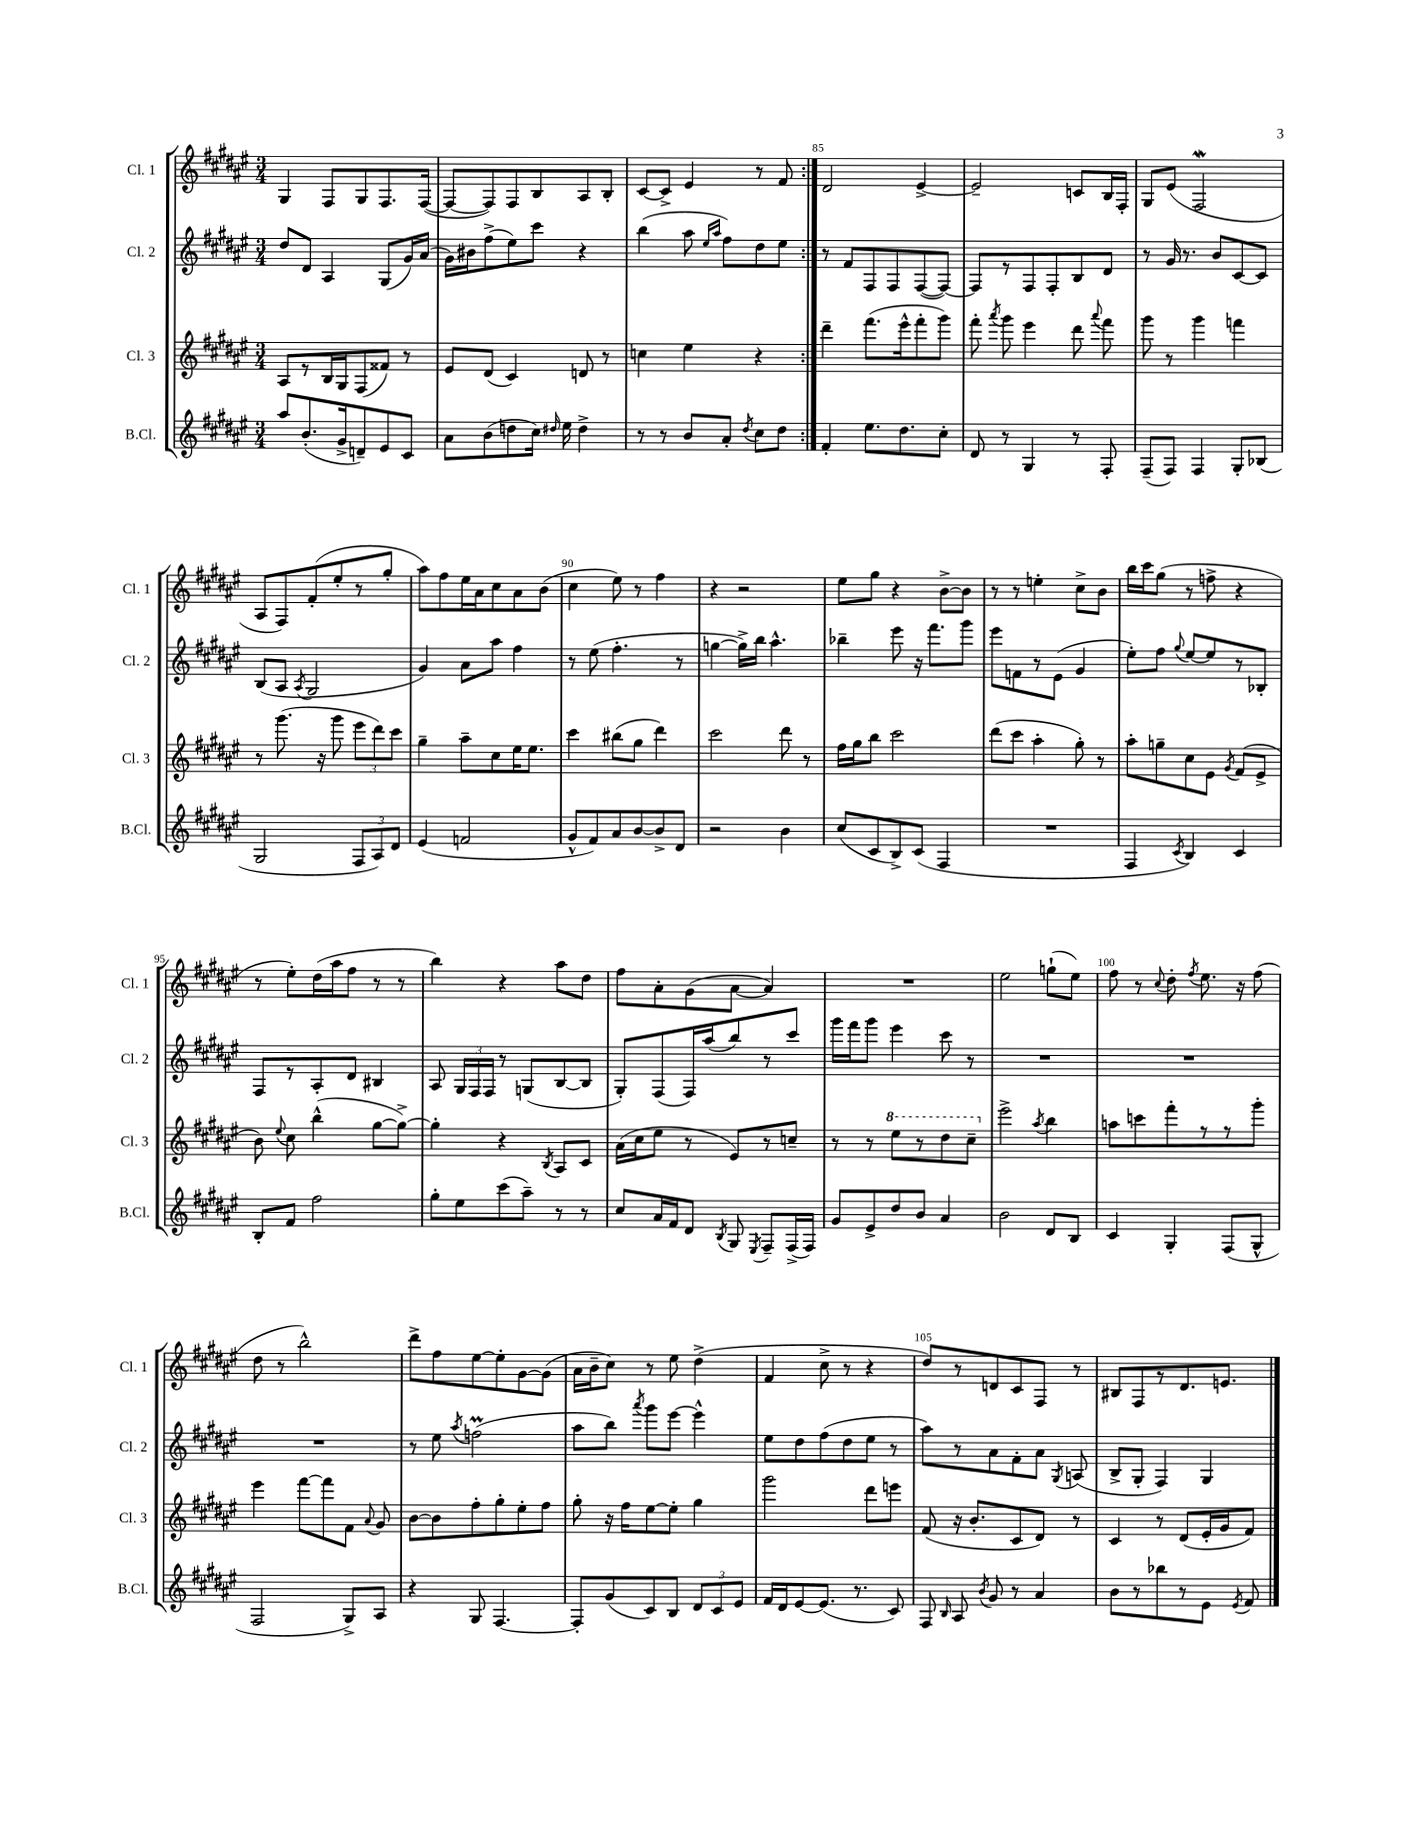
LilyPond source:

<<
\new StaffGroup <<
\new Staff = "s0" \with { instrumentName = "Cl. 1" shortInstrumentName = "Cl. 1" } {
    \clef treble \key fis \major \numericTimeSignature \time 3/4
    \autoBeamOff \repeat volta 2 { gis4 fis8[ gis8 fis8. fis16]~( |
    fis8[~ fis8) fis8 b8 ais8 b8]-. |
    cis'8[~ cis'8]-> eis'4 r8 fis'8 | }
    dis'2 eis'4~-> |
    eis'2-- c'8[ b16 fis16]-. |
    gis8[ eis'8]( fis2\mordent |
    ais8[ fis8) fis'8-.( eis''8-. r8 gis''8]-. |
    ais''8[) fis''8 eis''16 ais'16 cis''8 ais'8 b'8]( |
    cis''4 eis''8) r8 fis''4 |
    r4 r2 |
    eis''8[ gis''8] r4 b'8[~-> b'8] |
    r8 r8 e''4-. cis''8[-> b'8] |
    b''16[ cis'''16 gis''8]( r8 f''8-> r4 |
    r8 eis''8[-.) dis''16( ais''16 fis''8] r8 r8 |
    b''4) r4 ais''8[ dis''8] |
    fis''8[ ais'8-. gis'8( ais'8]~ ais'4) |
    R2. |
    eis''2 g''8[-!( eis''8]) |
    fis''8 r8 \appoggiatura { cis''8 } dis''8-. \acciaccatura { fis''8 } eis''8. r16 fis''8( |
    dis''8 r8 b''2-^) |
    dis'''8[-> fis''8 eis''8~ eis''8-. gis'8~ gis'8]( |
    ais'16[ b'16-- cis''8]) r8 eis''8 dis''4->( |
    fis'4 cis''8-> r8 r4 |
    dis''8[) r8 d'8 cis'8 fis8] r8 |
    bis8[ fis8 r8 dis'8. e'8.] \bar "|." |
}
\new Staff = "s1" \with { instrumentName = "Cl. 2" shortInstrumentName = "Cl. 2" } {
    \clef treble \key fis \major \numericTimeSignature \time 3/4
    \autoBeamOff \repeat volta 2 { dis''8[ dis'8] ais4 gis8[( gis'16) ais'16]( |
    gis'16[) bis'16 fis''8->( eis''8) cis'''8] r4 |
    b''4( ais''8 \grace { eis''16[ ais''16] } fis''8[) dis''8 eis''8] | }
    r8 fis'8[ fis8 fis8 fis8~( fis8]~) |
    fis8[ r8 fis8 fis8-. b8 dis'8] |
    r8 gis'16 r8. b'8[ cis'8~ cis'8] |
    b8[( ais8] \acciaccatura { ais8 } gis2 |
    gis'4) ais'8[ ais''8] fis''4 |
    r8 eis''8( fis''4.-. r8 |
    g''4~ g''16[->) b''16] ais''4.-^ |
    bes''4-- eis'''8 r16 fis'''8.[ gis'''8] |
    eis'''8[ f'8 r8 eis'8]( gis'4 |
    eis''8[-.) fis''8] \appoggiatura { gis''8 } eis''8[~ eis''8 r8 bes8]-. |
    fis8[ r8 ais8-. dis'8] bis4 |
    ais8 \tuplet 3/2 { gis16[ fis16 fis16] } r8 g8[( b8~ b8] |
    gis8[-.) fis8( fis16) ais''16( b''8) r8 cis'''8] |
    gis'''16[ fis'''16 gis'''8] eis'''4 cis'''8 r8 |
    R2. |
    R2. |
    R2. |
    r8 eis''8 \acciaccatura { ais''8 } f''2\prall( |
    ais''8[ b''8]) \acciaccatura { ais'''8 } gis'''8[ eis'''8]~ eis'''4-^ |
    eis''8[ dis''8 fis''8( dis''8 eis''8] r8 |
    ais''8[) r8 ais'8 fis'8-. ais'8] \acciaccatura { gis8 } a8( |
    b8[-> gis8]-. fis4) gis4 \bar "|." |
}
\new Staff = "s2" \with { instrumentName = "Cl. 3" shortInstrumentName = "Cl. 3" } {
    \clef treble \key fis \major \numericTimeSignature \time 3/4
    \autoBeamOff \repeat volta 2 { ais8[ r8 b16 gis16 fis8( fisis'8]) r8 |
    eis'8[ dis'8]( cis'4) d'8 r8 |
    c''4 eis''4 r4 | }
    dis'''4-- fis'''8.[( eis'''16-^ fis'''8-. gis'''8]) |
    fis'''8-. \acciaccatura { ais'''8 } gis'''8 eis'''4 dis'''8 \appoggiatura { ais'''8 } fis'''8 |
    gis'''8 r8 gis'''4 f'''4 |
    r8 gis'''8.( r16 gis'''8 \tuplet 3/2 { eis'''8[ dis'''8) cis'''8] } |
    gis''4-- ais''8[-- cis''8 eis''16 eis''8.] |
    cis'''4 bis''8[( gis''8] dis'''4) |
    cis'''2 dis'''8 r8 |
    fis''16[ gis''16 b''8] cis'''2 |
    dis'''8[( cis'''8] ais''4-. gis''8-.) r8 |
    ais''8[-. g''8-- cis''8 eis'8] \acciaccatura { gis'8 } fis'8[( eis'8]-> |
    b'8) \appoggiatura { eis''8 } cis''8 b''4-^( gis''8[~ gis''8]~->) |
    gis''4-. r4 \acciaccatura { b8 } ais8[ cis'8] |
    ais'16[( cis''16 eis''8] r8 eis'8[) r8 c''8]-- |
    r8 r8 \ottava #1 eis'''8[ r8 dis'''8 cis'''8]-- \ottava #0 |
    eis'''2-> \acciaccatura { ais''8 } b''4 |
    a''8[ c'''8 fis'''8-. r8 r8 gis'''8]-. |
    eis'''4 fis'''8[~ fis'''8 fis'8] \appoggiatura { ais'8 } gis'8 |
    b'8[~ b'8 fis''8-. gis''8-. eis''8-. fis''8] |
    gis''8-. r16 fis''16[ eis''8~ eis''8]-. gis''4 |
    gis'''2 dis'''8[ e'''8] |
    fis'8( r16 b'8.[-. cis'8 dis'8]) r8 |
    cis'4 r8 dis'8[( eis'16-. gis'16 fis'8]) \bar "|." |
}
\new Staff = "s3" \with { instrumentName = "B.Cl." shortInstrumentName = "B.Cl." } {
    \clef treble \key fis \major \numericTimeSignature \time 3/4
    \autoBeamOff \repeat volta 2 { ais''8[ b'8.-.( gis'16-> d'8--) eis'8 cis'8] |
    ais'8[ b'8( d''8 cis''16]) \grace { dis''16 } eis''16 dis''4-> |
    r8 r8 b'8[ ais'8]-. \acciaccatura { dis''8 } cis''8[ dis''8] | }
    fis'4-. eis''8.[ dis''8. cis''8]-. |
    dis'8 r8 gis4 r8 fis8-. |
    fis8[--( fis8]) fis4 gis8[-. bes8]( |
    gis2 \tuplet 3/2 { fis8[ ais8) dis'8] } |
    eis'4( f'2 |
    gis'8[-^ fis'8) ais'8 b'8~ b'8-> dis'8] |
    r2 b'4 |
    cis''8[( cis'8 b8->) cis'8]( fis4 |
    R2. |
    fis4 \acciaccatura { cis'8 } b4) cis'4 |
    b8[-. fis'8] fis''2 |
    gis''8[-. eis''8 cis'''8( ais''8]--) r8 r8 |
    cis''8[ ais'16 fis'16 dis'8] \acciaccatura { b8 } gis8 \acciaccatura { eis8 } fis8[-- fis16->( fis16]) |
    gis'8[ eis'8-> dis''8 b'8] ais'4 |
    b'2 dis'8[ b8] |
    cis'4 gis4-. fis8[( gis8]-^ |
    fis2 gis8[->) ais8] |
    r4 gis8 fis4.~ |
    fis8[-. gis'8( cis'8) b8] \tuplet 3/2 { dis'8[ cis'8 eis'8] } |
    fis'16[ dis'16 eis'8~ eis'8.]( r8. cis'8) |
    fis8 \grace { b16 } ais8 \acciaccatura { b'8 } gis'8 r8 ais'4 |
    b'8[ r8 bes''8 r8 eis'8] \acciaccatura { eis'8 } fis'8 \bar "|." |
}
>>
>>
\layout { \context { \Score currentBarNumber = #82 \override BarNumber.break-visibility = ##(#f #t #t) barNumberVisibility = #(every-nth-bar-number-visible 5) } }
